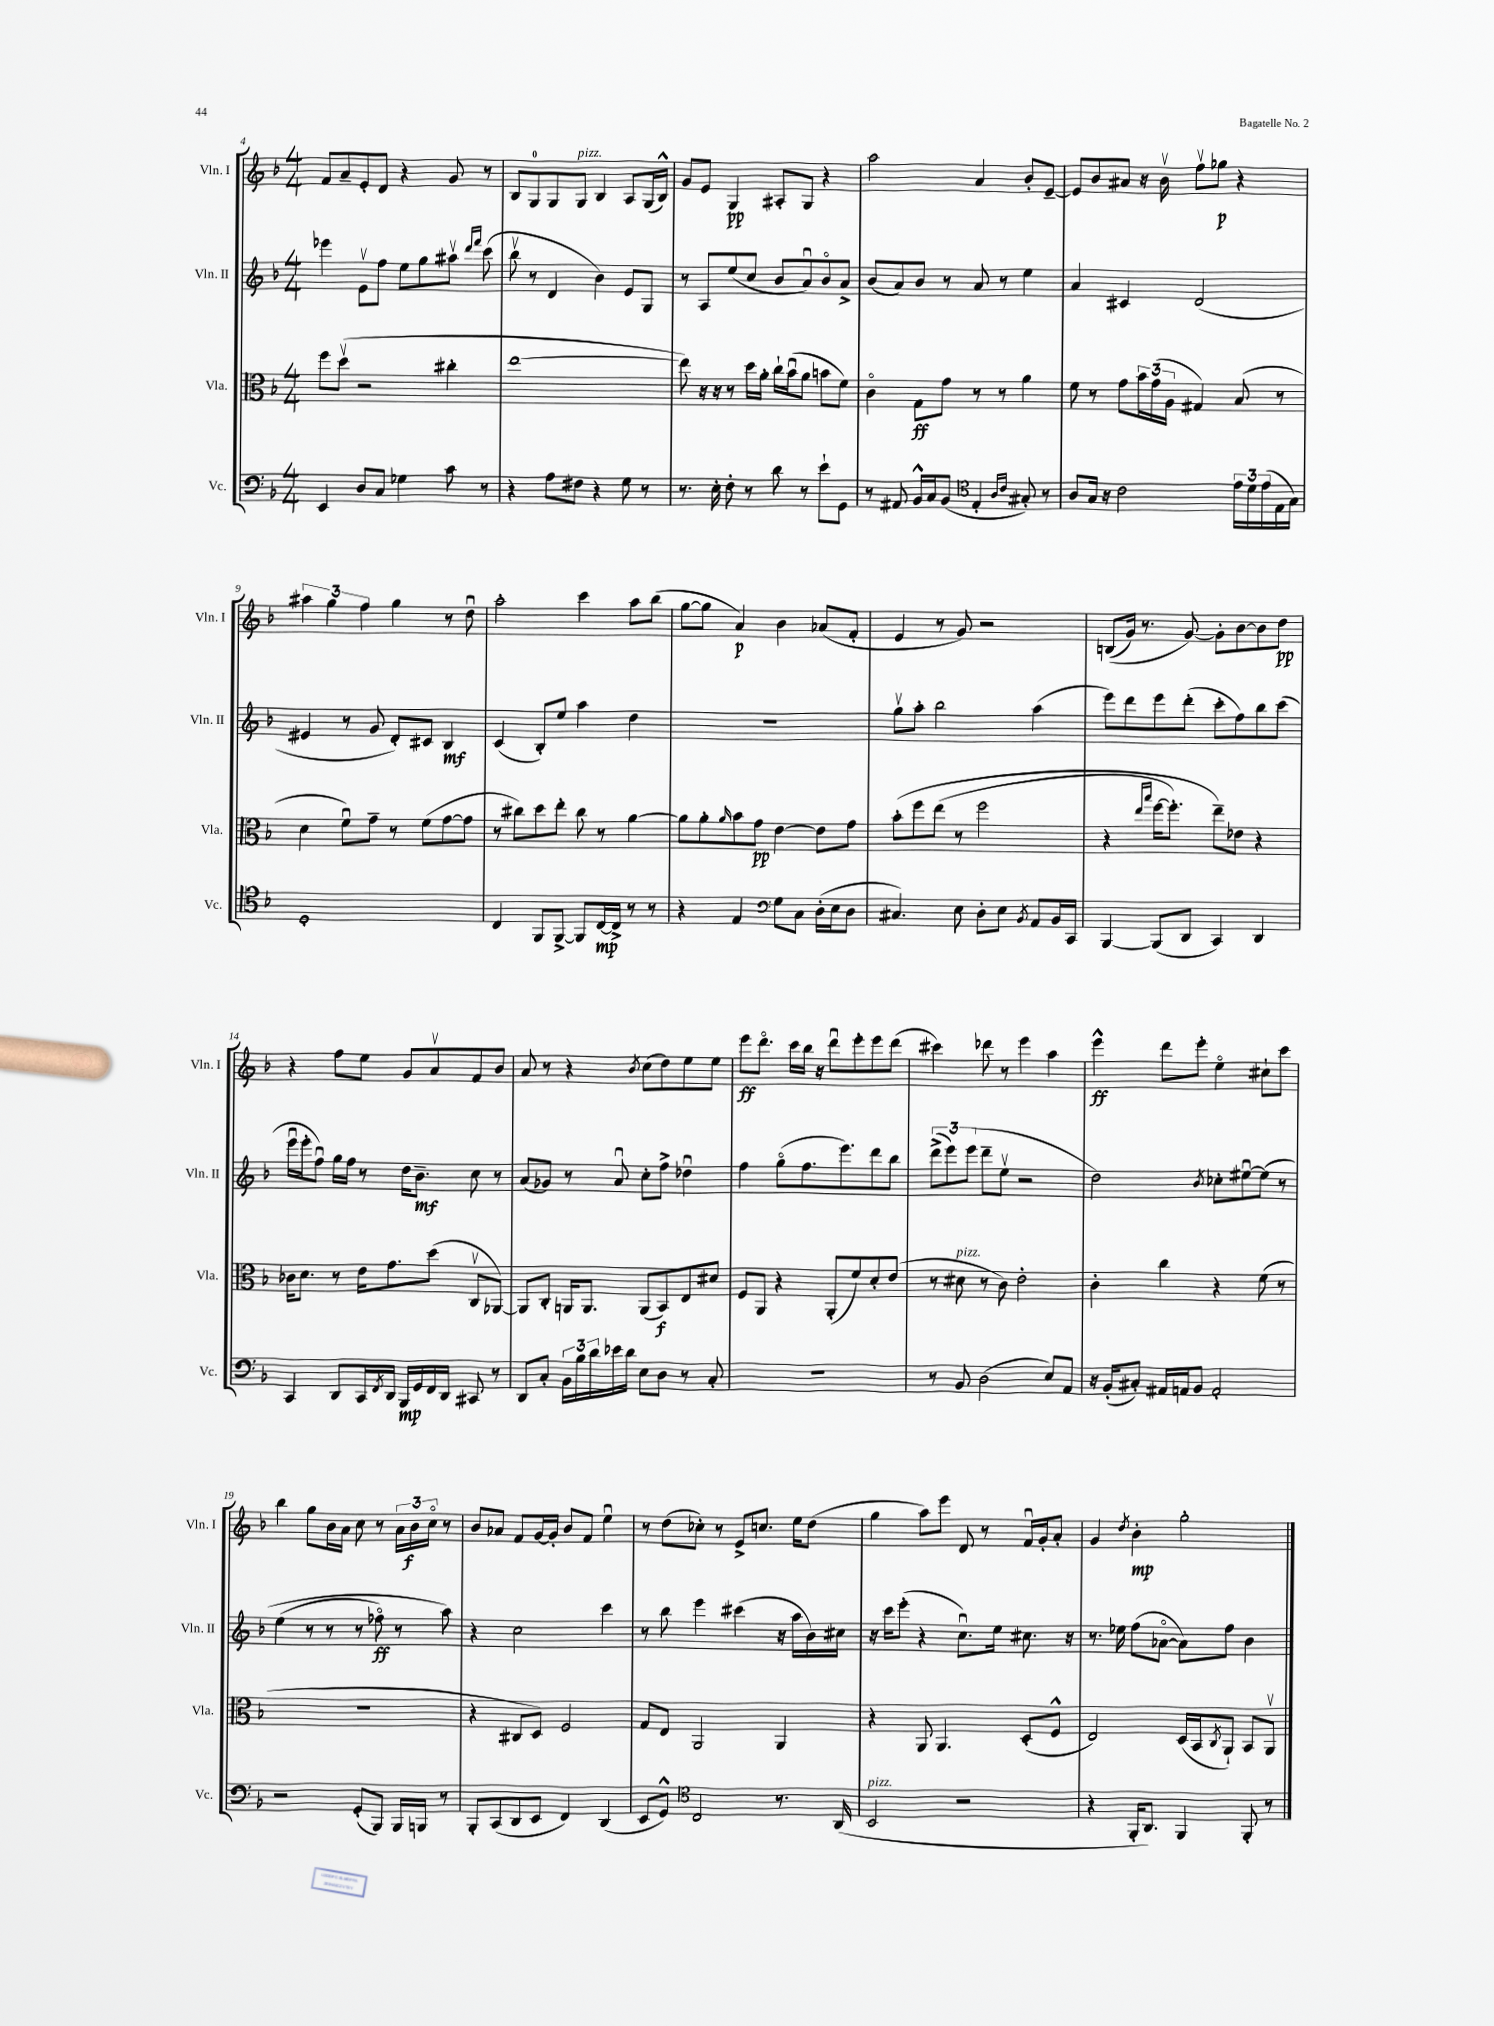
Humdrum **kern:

**kern	**kern	**kern	**kern
*staff4	*staff3	*staff2	*staff1
*clefF4	*clefC3	*clefG2	*clefG2
*k[b-]	*k[b-]	*k[b-]	*k[b-]
*M4/4	*M4/4	*M4/4	*M4/4
4EE	8ff	4eee-	8f
.	(8ddv	.	8a~
8D	2r	8ev	8e'
8C	.	8ff	8d
4G-	.	8ee	4r
.	.	8gg	.
8c	4cc#'	8aa#v	8g
.	.	16qqddd	.
.	.	16qqfff	.
8r	.	(8ccc	8r
=	=	=	=
4r	[1ee	8bb-v	8B-
.	.	8r	8G
8A	.	4d	8G
8F#	.	.	8G
4r	.	4b-)	4B-
8G	.	8e	8A
8r	.	8G	(16G
.	.	.	16B-^^)
=	=	=	=
8.r	8ee])	8r	8g
.	16r	8A	8e
16E'	16r	.	.
8F'	8r	(8ee	4G
8r	16dd	8cc	.
.	16a'	.	.
8d	16cc`	8b-	8A#'
.	(16b-u	.	.
8r	8a	8au)	8G
8e`	8b	8b-o	4r
8GG	8f)	8a^	.
=	=	=	=
8r	4co	(8b-	2aa
8AA#	.	8a)	.
16BB-^^	8G	8b-	.
16C	.	.	.
(8BB-	8g	8r	.
*clefC4	*	*	*
4E'	8r	8a	4a
.	8r	8r	.
16qqA	.	.	.
16qqc	.	.	.
8G#')	4a	4ee	8b-'
8r	.	.	[8e~
=	=	=	=
8A	8f	4a	8e]
16G	8r	.	8b-
16r	.	.	.
2c	8g	4c#	8a#
.	24b-	.	16r
.	(24g	.	.
.	.	.	16b-v
.	24A	.	.
.	4G#)	(2d	8ffv
.	.	.	8gg-
24e	(8B-	.	4r
24d	.	.	.
(24e	.	.	.
16E	8r	.	.
16G)	.	.	.
=	=	=	=
1D'	4d	4e#	6aa#
.	.	.	6gg
.	8fu)	8r	.
.	.	.	6ff
.	8g~	8g	.
.	8r	8d')	4gg
.	(8f	8c#	.
.	[8g	4B-	8r
.	8g]	.	8ddu
=	=	=	=
4C	8r	(4c	2aa'
.	8cc#)	.	.
8FF	8dd	8B-')	.
[8FF^	8ee'	8ee	.
8FF]	8cc#	4aa	4ccc
[16C	8r	.	.
16C^]	.	.	.
8r	[4a	4dd	8aa
8r	.	.	(8bb-
=	=	=	=
4r	8a]	1r	[8gg
.	8a'	.	8gg]
.	16qqa	.	.
4E	8b-	.	4a)
.	8g	.	.
*clefF4	*	*	*
8G	[4e	.	4b-
8C	.	.	.
(16D'	8e]	.	(8a-
16E	.	.	.
8D	8g	.	8f'
=	=	=	=
4.C#)	&(8b-'	8ggv	4e
.	8ff	8aa'	.
.	(8ee	2bb-	8r
8E	8r	.	8g)
8D'	2ff	.	2r
8E	.	.	.
8qBB-	.	.	.
8AA	.	(4aa	.
16BB-	.	.	.
16CC	.	.	.
=	=	=	=
[4BBB-	4r	8eee)	&((8B
.	.	8ddd	16g)
.	.	.	8.r
.	16qqee	.	.
.	16qqbb-	.	.
(8BBB-]	[16ff	8eee	.
.	8.ff'])	.	.
8DD	.	(8ddd'	[8g&)
4CC)	8ee~&)	8ccc'	8g']
.	8e-	8ff)	[8b-
4DD	4r	8bb-	8b-]
.	.	(8ccc	8dd
=	=	=	=
4CC	16c-	16eeeu	4r
.	8.d	16eee'	.
.	.	8ffu)	.
8DD	8r	16gg	8ff
.	.	16ff	.
16CC	16e	8r	8ee
8qFF	.	.	.
16DD	8.g	.	.
16BBB-	.	16dd	8g
16GG	.	8.b-~	.
16FF	(8dd	.	8av
16DD	.	.	.
8CC#	8Cv	8cc	8f
8r	[8AA-)	8r	8b-
=	=	=	=
8DD	8AA-]	(8a	8a
8C'	8C'	8g-)	8r
24BB-	16AA	8r	4r
24B-	.	.	.
.	8.AA	.	.
24d	.	.	.
16e-	.	8au	.
16d	.	.	.
.	.	.	8qb-
8E	(8AA	8cc'	(8cc
8D	8BB-)	8ff^	8dd)
8r	8E	4dd-u	8ee
8C'	8d#	.	8ee
=	=	=	=
1r	8F	4ff	8eee
.	8AA	.	8.dddo
.	4r	(8ggo	.
.	.	.	16ccc
.	.	8.ff	16bb-
.	.	.	16r
.	(8AA'	.	8dddu
.	.	8.eee)	.
.	8f)	.	8eee'
.	8d'	8ddd	8eee
.	(8e	8bb-	(8ddd
=	=	=	=
8r	8r	(12ddd^	4ccc#)
.	.	12eee)	.
8BB-	8d#	.	.
.	.	(12eee	.
(2D	8r	8ddd~	8ddd-
.	8c)	8eev	8r
.	2e'	2r	4eee
8E)	.	.	4aa
8AA	.	.	.
=	=	=	=
16r	4c'	2dd)	4eee^^
(16BB-'	.	.	.
8C#')	.	.	.
16AA#	4cc	.	8ddd
16AA	.	.	.
8BB-	.	.	8eee'
.	.	8qb-	.
2AA'	4r	8cc-'	4eeo
.	.	[8ee#u	.
.	(8f	&(8ee#]	8cc#`
.	8r	8r	8ccc
=	=	=	=
2r	1r	(4ee	4bb-
.	.	8r	8gg
.	.	8r	16b-
.	.	.	16a
(8GG'	.	8r	8cc
8BBB-)	.	8ff-o)	8r
16BBB-	.	8r	24a
.	.	.	24b-
16BBB	.	.	.
.	.	.	24cco
8r	.	8aa&)	8r
=	=	=	=
8BBB-'	4r	4r	8b-
(8CC	.	.	8a-
8DD	8C#	2cc	8f
8EE	8D)	.	[16g
.	.	.	16g']
4FF)	2F	.	8b-
.	.	.	8f
(4DD	.	4ccc	4eeu
=	=	=	=
8EE	8G	8r	8r
8GG^^)	8E	8bb-	(8dd
*clefC4	*	*	*
2C	2AA	4eee	8cc-')
.	.	.	8r
.	.	(4ccc#	8e^
.	.	.	8.cc
8.r	4AA	16r	.
.	.	16aa	16ee
.	.	16b-)	(8dd
(16AA	.	16cc#	.
=	=	=	=
2BB-	4r	16r	4gg
.	.	16ccc	.
.	.	(8eee'	.
.	8AA	4r	8aa)
.	4.AA	.	8eee
2r	.	8.ccu)	8d
.	.	.	8r
.	.	16ee	.
.	(8D'	8.cc#	16fu
.	.	.	16g'
.	8F^^	.	8a'
.	.	16r	.
=	=	=	=
4r	2E)	8.r	4g
.	.	16ee-	.
.	.	.	8qdd
16FF'	.	(8ff	4b-'
8.AA)	.	.	.
.	.	[8a-o	.
4FF	(16D	8a-])	2gg'
.	16BB-	.	.
.	8qC	.	.
.	8AA`)	8ff	.
8FF'	8BB-	4b-	.
8r	8AAv	.	.
==	==	==	==
*-	*-	*-	*-
